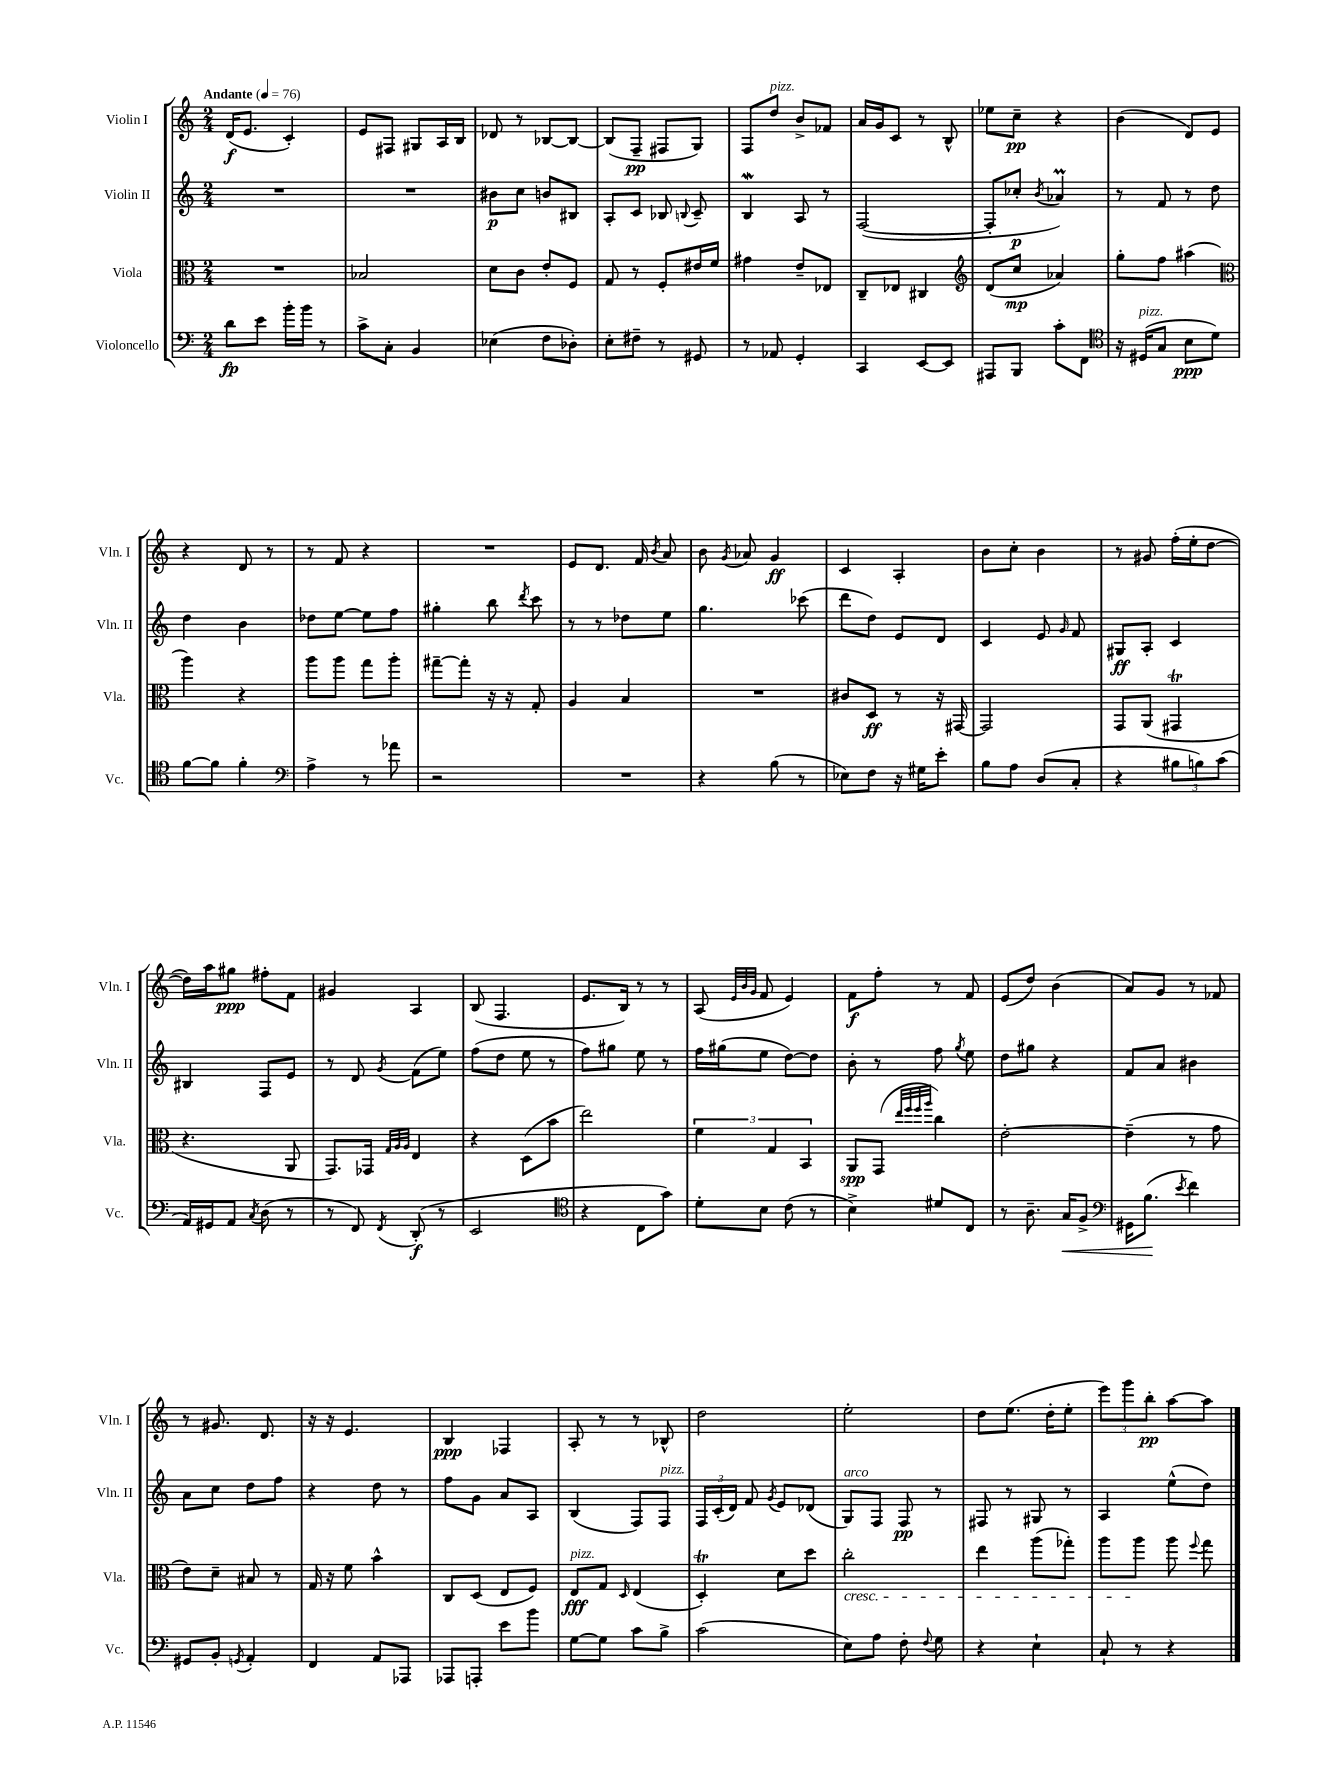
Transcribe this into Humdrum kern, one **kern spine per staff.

**kern	**dynam	**kern	**dynam	**kern	**dynam	**kern	**dynam
*part4	*part4	*part3	*part3	*part2	*part2	*part1	*part1
*staff4	*staff4	*staff3	*staff3	*staff2	*staff2	*staff1	*staff1
*I"Violoncello	*	*I"Viola	*	*I"Violin II	*	*I"Violin I	*
*I'Vc.	*	*I'Vla.	*	*I'Vln. II	*	*I'Vln. I	*
*clefF4	*	*clefC3	*	*clefG2	*	*clefG2	*
*k[]	*	*k[]	*	*k[]	*	*k[]	*
*M2/4	*	*M2/4	*	*M2/4	*	*M2/4	*
*MM76	*	*MM76	*	*MM76	*	*MM76	*
=1	=1	=1	=1	=1	=1	=1	=1
!	!	!	!	!	!	!LO:TX:a:B:t=Andante	!
8d\L	fp	2r	.	2r	.	(16d/KL	f
.	.	.	.	.	.	8.e/J	.
8e\J	.	.	.	.	.	.	.
16b'\LL	.	.	.	.	.	4c'/)	.
16b\JJ	.	.	.	.	.	.	.
8r	.	.	.	.	.	.	.
=2	=2	=2	=2	=2	=2	=2	=2
8c^\L	.	2B-X/	.	2r	.	8e/L	.
8C'\J	.	.	.	.	.	8F#X/J	.
4BB/	.	.	.	.	.	8G#X/L	.
.	.	.	.	.	.	16A/L	.
.	.	.	.	.	.	16B/JJ	.
=3	=3	=3	=3	=3	=3	=3	=3
(4E-X\	.	8d\L	.	8b#X\L	p	8d-X/	.
.	.	8c\J	.	8cc\J	.	8r	.
8F\L	.	8e'/L	.	8bn/L	.	[8B-X/L	.
8D-X'\J)	.	8F/J	.	8B#X/J	.	8B-/J_	.
=4	=4	=4	=4	=4	=4	=4	=4
8E'\L	.	8G/	.	8A'/L	.	(8B-/L]	.
8F#X~\J	.	8r	.	8c/J	.	8F~/J	pp
8r	.	8F'/L	.	8B-X/	.	8F#X/L	.
.	.	.	.	8qqBn/	.	.	.
8GG#X/	.	16e#X/L	.	8c~/	.	8G/J)	.
.	.	16f/JJ	.	.	.	.	.
=5	=5	=5	=5	=5	=5	=5	=5
8r	.	4g#X\	.	4BW/	.	8F/L	.
!	!	!	!	!	!	!LO:TX:a:i:t=pizz.	!
8AA-X/	.	.	.	.	.	8dd/J	.
4GG'/	.	8e~/L	.	8A/	.	8b^/L	.
.	.	8E-X/J	.	8r	.	8f-X/J	.
=6	=6	=6	=6	=6	=6	=6	=6
4CC/	.	8C~/L	.	([2F/	.	16a/LL	.
.	.	.	.	.	.	16g/J	.
.	.	8E-X/J	.	.	.	8c/J	.
[8EE/L	.	4C#X/	.	.	.	8r	.
8EE/J]	.	.	.	.	.	8B^^/	.
=7	=7	=7	=7	=7	=7	=7	=7
*	*	*clefG2	*	*	*	*	*
8AAA#X/L	.	(8d/L	.	8F'/L]	.	8ee-X\L	.
8BBB/J	.	8cc/J	mp	8cc-X'/J	p	8cc~\J	pp
.	.	.	.	8qb/	.	.	.
8c'\L	.	4a-X/)	.	4a-XM/)	.	4r	.
8FF\J	.	.	.	.	.	.	.
=8	=8	=8	=8	=8	=8	=8	=8
*clefC4	*	*	*	*	*	*	*
16r	.	8gg'\L	.	8r	.	(4b\	.
!LO:TX:a:i:t=pizz.	!	!	!	!	!	!	!
(16D#X/KL	.	.	.	.	.	.	.
8G/J	.	8ff\J	.	8f/	.	.	.
8B\L	ppp	(4aa#X\	.	8r	.	8d/L)	.
8d\J)	.	.	.	8dd\	.	8e/J	.
!!LO:LB:g=z
=9	=9	=9	=9	=9	=9	=9	=9
*	*	*clefC3	*	*	*	*	*
[8f\L	.	4aa\)	.	4dd\	.	4r	.
8f\J]	.	.	.	.	.	.	.
4f'\	.	4r	.	4b\	.	8d/	.
.	.	.	.	.	.	8r	.
=10	=10	=10	=10	=10	=10	=10	=10
*clefF4	*	*	*	*	*	*	*
4A^\	.	8aa\L	.	8dd-X\L	.	8r	.
.	.	8aa\J	.	[8ee\J	.	8f/	.
8r	.	8gg\L	.	8ee\L]	.	4r	.
8a-X\	.	8aa'\J	.	8ff\J	.	.	.
=11	=11	=11	=11	=11	=11	=11	=11
2r	.	[8gg#X~\L	.	4gg#X'\	.	2r	.
.	.	8gg#'\J]	.	.	.	.	.
.	.	16r	.	8bb\	.	.	.
.	.	16r	.	.	.	.	.
.	.	.	.	8qddd/	.	.	.
.	.	8G'/	.	8ccc\	.	.	.
=12	=12	=12	=12	=12	=12	=12	=12
2r	.	4A/	.	8r	.	8e/L	.
.	.	.	.	8r	.	8.d/J	.
.	.	4B/	.	8dd-X\L	.	.	.
.	.	.	.	.	.	16f/	.
.	.	.	.	.	.	8qb/	.
.	.	.	.	8ee\J	.	8a/	.
=13	=13	=13	=13	=13	=13	=13	=13
4r	.	2r	.	4.gg\	.	8b\	.
.	.	.	.	.	.	8qg/	.
.	.	.	.	.	.	8a-X/	.
(8B\	.	.	.	.	.	4g/	ff
8r	.	.	.	(8ccc-X\	.	.	.
=14	=14	=14	=14	=14	=14	=14	=14
8E-X\L)	.	8c#X/L	.	8ddd\L	.	4c/	.
8F\J	.	8D/J	ff	8dd\J)	.	.	.
16r	.	8r	.	8e/L	.	4A'/	.
16G#X\KL	.	.	.	.	.	.	.
8e'\J	.	16r	.	8d/J	.	.	.
.	.	[16GG#X/	.	.	.	.	.
=15	=15	=15	=15	=15	=15	=15	=15
8B\L	.	2GG#/]	.	4c/	.	8b\L	.
8A\J	.	.	.	.	.	8cc'\J	.
(8D/L	.	.	.	8e/	.	4b\	.
.	.	.	.	16qqg/	.	.	.
8C'/J	.	.	.	8f/	.	.	.
=16	=16	=16	=16	=16	=16	=16	=16
4r	.	8GG/L	.	8G#X/L	ff	8r	.
.	.	(8AA/J	.	8A'/J	.	8g#X/	.
12B#X\L	.	4GG#Xt/	.	4c/	.	(16ff'\LL	.
.	.	.	.	.	.	16ee'\J	.
12Bn\)	.	.	.	.	.	.	.
.	.	.	.	.	.	[8dd\J	.
(12c\J	.	.	.	.	.	.	.
!!LO:LB:g=z
=17	=17	=17	=17	=17	=17	=17	=17
16AA/LL)	.	4.r	.	4B#X/	.	16dd\LL])	.
16GG#X/J	.	.	.	.	.	16aa\J	.
8AA/J	.	.	.	.	.	8gg#X\J	ppp
8qC/	.	.	.	.	.	.	.
(8D\	.	.	.	8F/L	.	8ff#X'\L	.
8r	.	8AA/	.	8e/J	.	8f\J	.
=18	=18	=18	=18	=18	=18	=18	=18
8r	.	8.GG/L)	.	8r	.	4g#X/	.
8FF/)	.	.	.	8d/	.	.	.
.	.	16GG-X/Jk	.	.	.	.	.
.	.	32qqG/LLL	.	.	.	.	.
.	.	32qqA/	.	.	.	.	.
8qFF/	.	32qqA/JJJ	.	8qg/	.	.	.
(8DD'/	f	4E/	.	(8f\L	.	4A/	.
8r	.	.	.	8ee\J)	.	.	.
=19	=19	=19	=19	=19	=19	=19	=19
2EE/	.	4r	.	(8ff\L	.	(8B/	.
.	.	.	.	8dd\J	.	4.F/	.
.	.	(8D\L	.	8ee\	.	.	.
.	.	8b\J	.	8r	.	.	.
=20	=20	=20	=20	=20	=20	=20	=20
*clefC4	*	*	*	*	*	*	*
4r	.	2ee\)	.	8ff\L)	.	8.e/L	.
.	.	.	.	8gg#X\J	.	.	.
.	.	.	.	.	.	16B/Jk)	.
8C\L	.	.	.	8ee\	.	8r	.
8g\J)	.	.	.	8r	.	8r	.
=21	=21	=21	=21	=21	=21	=21	=21
8d'\L	.	6f\	.	16ff\LL	.	(8A/	.
.	.	.	.	(16gg#X\J	.	.	.
.	.	.	.	.	.	32qqe/LLL	.
.	.	.	.	.	.	32qqb/	.
.	.	.	.	.	.	32qqg/JJJ	.
8B\J	.	.	.	8ee\J	.	8f/	.
.	.	6G/	.	.	.	.	.
(8c\	.	.	.	[8dd\L)	.	4e/)	.
.	.	6BB/	.	.	.	.	.
8r	.	.	.	8dd\J]	.	.	.
=22	=22	=22	=22	=22	=22	=22	=22
4B^\)	.	8AA/L	spp	8b'\	.	8f\L	f
.	.	(8GG/J	.	8r	.	8ff'\J	.
.	.	32qqee/LLL	.	.	.	.	.
.	.	32qqff/	.	.	.	.	.
.	.	32qqff/	.	.	.	.	.
.	.	32qqaa/JJJ	.	.	.	.	.
8d#X/L	.	4cc\)	.	8ff\	.	8r	.
.	.	.	.	8qgg/	.	.	.
8C/J	.	.	.	8ee\	.	8f/	.
=23	=23	=23	=23	=23	=23	=23	=23
8r	.	[2e'\	.	8dd\L	.	(8e/L	.
8.A~\	.	.	.	8gg#X\J	.	8dd/J)	.
.	.	.	.	4r	.	(4b\	.
!	!LO:HP:b	!	!	!	!	!	!
16G/KL	<	.	.	.	.	.	.
8F^/J	.	.	.	.	.	.	.
=24	=24	=24	=24	=24	=24	=24	=24
*clefF4	*	*	*	*	*	*	*
16GG#X\KL	.	(4e~\]	.	8f/L	.	8a/L)	.
(8.B\J	.	.	.	.	.	.	.
.	.	.	.	8a/J	.	8g/J	.
8qe/	.	.	.	.	.	.	.
4f\)	[	8r	.	4b#X\	.	8r	.
.	.	8g\	.	.	.	8f-X/	.
!!LO:LB:g=z
=25	=25	=25	=25	=25	=25	=25	=25
8GG#X/L	.	8e\L)	.	8a\L	.	8r	.
8BB'/J	.	8d~\J	.	8cc\J	.	8.g#X/	.
8qGGn/	.	.	.	.	.	.	.
4AA'/	.	8B#X/	.	8dd\L	.	.	.
.	.	.	.	.	.	8.d/	.
.	.	8r	.	8ff\J	.	.	.
=26	=26	=26	=26	=26	=26	=26	=26
4FF/	.	16G/	.	4r	.	16r	.
.	.	16r	.	.	.	16r	.
.	.	8f\	.	.	.	4.e/	.
8AA/L	.	4b^^\	.	8dd\	.	.	.
8AAA-X/J	.	.	.	8r	.	.	.
=27	=27	=27	=27	=27	=27	=27	=27
8AAA-X/L	.	8C/L	.	8ff\L	.	4B/	ppp
8AAAn'/J	.	(8D/J	.	8g\J	.	.	.
8e\L	.	8E/L	.	8a/L	.	4F-X/	.
8b\J	.	8F/J)	.	8A/J	.	.	.
=28	=28	=28	=28	=28	=28	=28	=28
!	!	!LO:TX:a:i:t=pizz.	!	!	!	!	!
[8G\L	.	8E/L	fff	(4B/	.	8A'/	.
8G\J]	.	8G/J	.	.	.	8r	.
.	.	16qqD/	.	.	.	.	.
8c\L	.	(4E/	.	8F/L)	.	8r	.
!	!	!	!	!LO:TX:a:i:t=pizz.	!	!	!
8B^\J	.	.	.	8F/J	.	8B-X^^/	.
=29	=29	=29	=29	=29	=29	=29	=29
(2c\	.	4DT'/)	.	24F/LL	.	2dd\	.
.	.	.	.	(24c'/	.	.	.
.	.	.	.	24d/JJ)	.	.	.
.	.	.	.	8f/	.	.	.
.	.	.	.	8qg/	.	.	.
.	.	8d\L	.	8e/L	.	.	.
.	.	8dd\J	.	(8d-X/J	.	.	.
=30	=30	=30	=30	=30	=30	=30	=30
!	!	!	!	!LO:TX:a:i:t=arco	!	!	!
!	!	!LO:TX:b:i:t=cresc.	!	!	!	!	!
8E\L)	.	2cc'\	.	8G/L)	.	2ee'\	.
8A\J	.	.	.	8F/J	.	.	.
8F'\	.	.	.	8F/	pp	.	.
8qqF/	.	.	.	.	.	.	.
8G\	.	.	.	8r	.	.	.
=31	=31	=31	=31	=31	=31	=31	=31
4r	.	4ee\	.	8F#X/	.	8dd\L	.
.	.	.	.	8r	.	(8.ee\J	.
4E`\	.	(8aa\L	.	8G#X/	.	.	.
.	.	.	.	.	.	16dd'\KL	.
.	.	8gg-X'\J)	.	8r	.	8ee'\J	.
=32	=32	=32	=32	=32	=32	=32	=32
8C`/	.	8aa\L	.	4A/	.	12eee\L)	.
.	.	.	.	.	.	12ggg\	.
8r	.	8aa\J	.	.	.	.	.
.	.	.	.	.	.	12bb'\J	pp
4r	.	8aa\	.	(8ee^^\L	.	[8aa\L	.
.	.	8qqff/	.	.	.	.	.
.	.	8gg\	.	8dd\J)	.	8aa\J]	.
==	==	==	==	==	==	==	==
*-	*-	*-	*-	*-	*-	*-	*-
